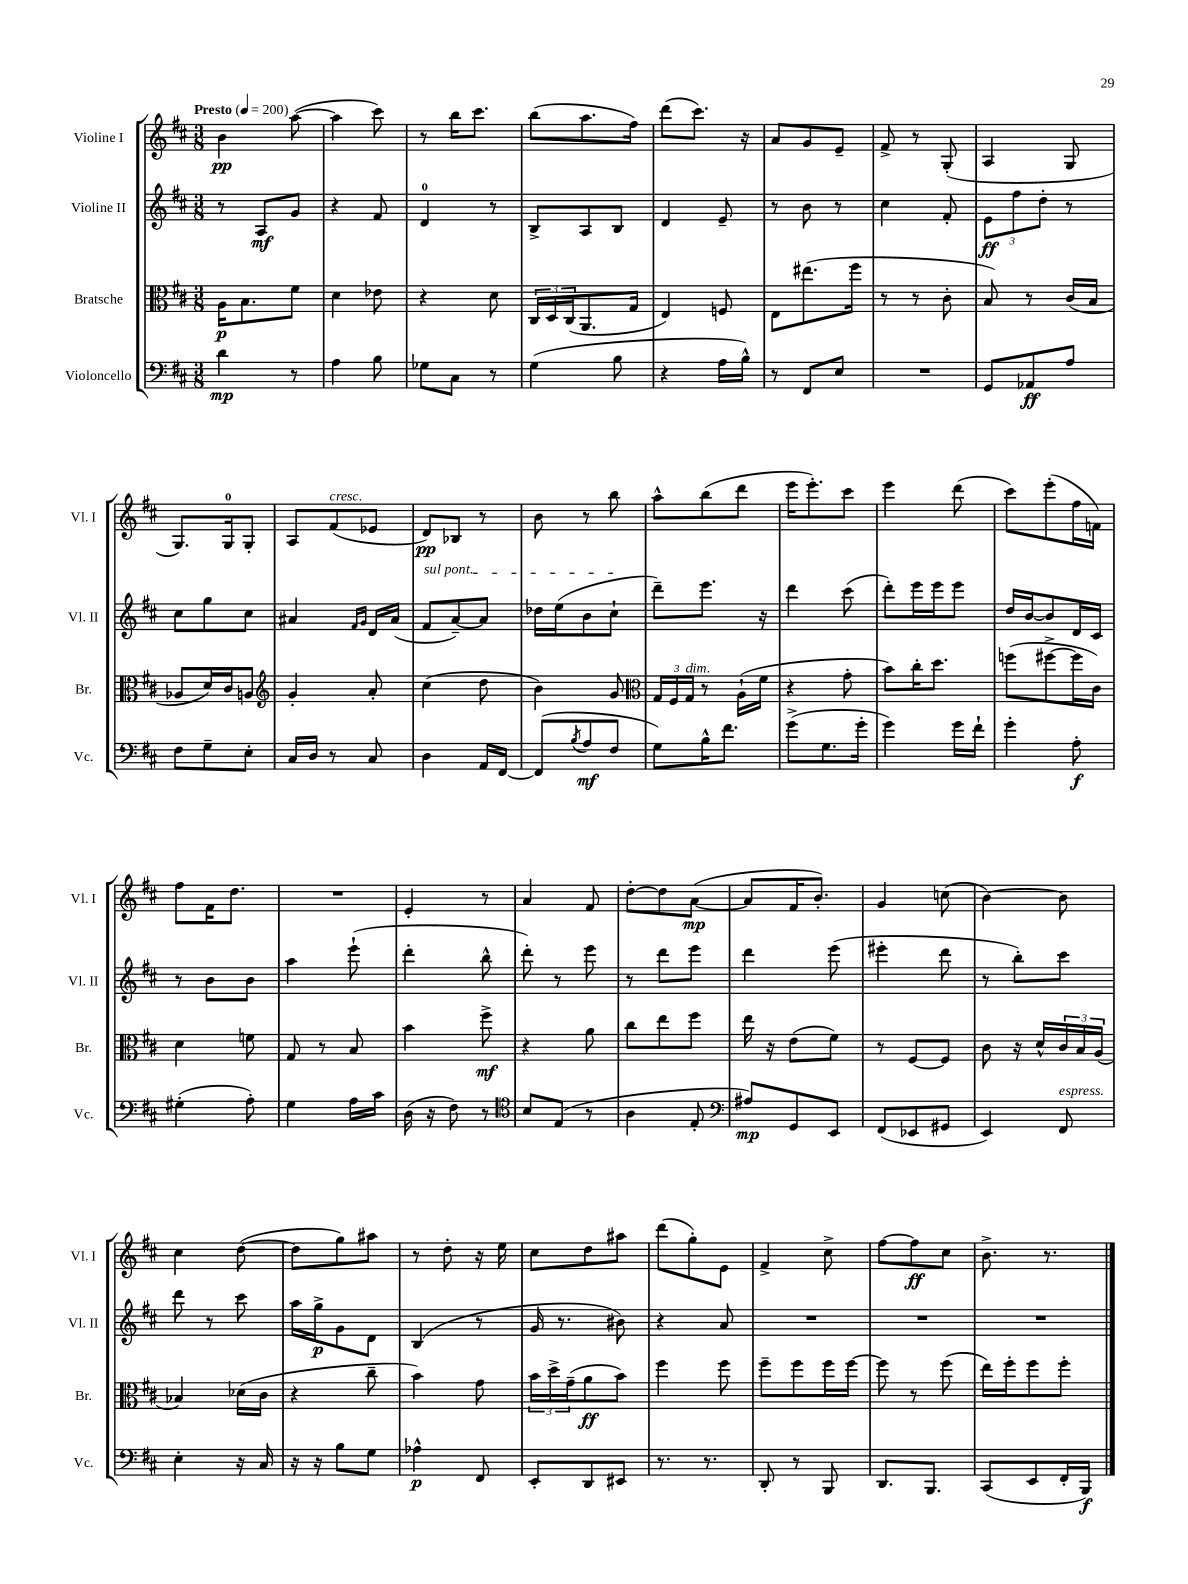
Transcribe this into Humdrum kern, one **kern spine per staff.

**kern	**kern	**kern	**kern
*staff4	*staff3	*staff2	*staff1
*clefF4	*clefC3	*clefG2	*clefG2
*k[f#c#]	*k[f#c#]	*k[f#c#]	*k[f#c#]
*M3/8	*M3/8	*M3/8	*M3/8
*MM200	*MM200	*MM200	*MM200
4d\	16A\LK	8r	4b\
.	8.B\	.	.
.	.	8A/L	.
8r	8f#\J	8g/J	([8aa\
=	=	=	=
4A\	4d\	4r	4aa\]
8B\	8e-\	8f#/	8ccc#\)
=	=	=	=
8G-\L	4r	4d/	8r
8C#\J	.	.	16bb\LK
.	.	.	8.ccc#\J
8r	8d\	8r	.
=	=	=	=
(4G\	24C#/LL	8B^/L	(8bb\L
.	24D/	.	.
.	(24C#/J	.	.
.	8.AA/	8A/	8.aa\
8B\	.	8B/J	.
.	16G/Jk	.	16ff#\Jk)
=	=	=	=
4r	4E/)	4d/	(8ddd\L
.	.	.	8.ccc#\J)
16A\LL	8F/	8e~/	.
16B^^\JJ)	.	.	16r
=	=	=	=
8r	8E\L	8r	8a/L
8FF#/L	(8.ee#\	8b\	8g/
8E/J	.	8r	8e~/J
.	16ff#\Jk	.	.
=	=	=	=
4.r	8r	4cc#\	8f#^/
.	8r	.	8r
.	8c#'\	8f#'/	(8G'/
=	=	=	=
8GG/L	8B/)	12e\L	4A/
.	.	12ff#\	.
8AA-/	8r	.	.
.	.	12dd'\J	.
8A/J	(16c#/LL	8r	8G/
.	16B/JJ	.	.
=	=	=	=
8F#\L	8A-/L	8cc#\L	8.G/L)
8G~\	16d/L)	8gg\	.
.	16c#/J	.	16G/k
8E'\J	8A/J	8cc#\J	8G'/J
=	=	=	=
*	*clefG2	*	*
16C#/LL	4g'/	4a#/	8A/L
16D/JJ	.	.	.
8r	.	.	(8f#/
.	.	16qqf#/LL	.
.	.	16qqg/JJ	.
8C#/	8a'/	16d/LL	8e-/J
.	.	(16a#/JJ	.
=	=	=	=
4D\	(4cc#\	8f#/L	8d/L)
.	.	[8a~/)	8B-/J
16AA/LL	8dd\	8a/]J	8r
[16FF#/JJ	.	.	.
=	=	=	=
(8FF#/]L	4b\)	16dd-\LL	8b\
.	.	(16ee\J	.
8qB/	.	.	.
8A/	.	8b\	8r
8F#/J	8g/	8cc#`\J	8bb\
=	=	=	=
*	*clefC3	*	*
8G\L)	24G/LL	8ddd~\L)	8aa^^\L
.	24F#/	.	.
.	24G/JJ	.	.
16B^^\K	8r	8.eee\J	(8bb\
8.f#\J	.	.	.
.	(16A`\LL	.	8ddd\J
.	16f#\JJ	16r	.
=	=	=	=
(8g^\L	4r	4ddd\	16eee\LK
.	.	.	8.eee'\)
8.G\	.	.	.
.	8g'\	(8ccc#\	8ccc#\J
16g'\Jk	.	.	.
=	=	=	=
4g\)	8b\L)	8ddd'\L)	4eee\
.	16cc#'\K	16eee\L	.
.	8.dd\J	16eee\J	.
16g\LL	.	8eee\J	(8ddd\
16f#`\JJ	.	.	.
=	=	=	=
4g'\	(8ff\L	16dd/LL	8ccc#\L)
.	.	[16b/J	.
.	[8ff#^\	8b/]	(8eee'\
8A'\	16ff#\]L	16d/L	16ff#\L
.	16c#\JJ)	16c#/JJ	16f\JJ)
=	=	=	=
(4G#'\	4d\	8r	8ff#\L
.	.	8b\L	16f#\K
.	.	.	8.dd\J
8A'\)	8f\	8b\J	.
=	=	=	=
4G\	8G/	4aa\	4.r
.	8r	.	.
16A\LL	8B/	(8eee`\	.
16c#\JJ	.	.	.
=	=	=	=
(16D\	4b\	4ddd'\	4e'/
16r	.	.	.
8F#\)	.	.	.
8r	8ff#^\	8bb^^\	8r
=	=	=	=
*clefC4	*	*	*
8B/L	4r	8ddd'\)	4a/
(8E/J	.	8r	.
8r	8a\	8eee\	8f#/
=	=	=	=
4A\	8cc#\L	8r	[8dd'\L
.	8ee\	8ddd\L	8dd\]
8E'/	8ff#\J	8eee\J	([8a\J
=	=	=	=
*clefF4	*	*	*
8A#/L)	16ee\	4ddd\	8a/]L
.	16r	.	.
8GG/	(8e\L	.	16f#/K
.	.	.	8.b'/J)
8EE/J	8f#\J)	(8eee\	.
=	=	=	=
(8FF#/L	8r	4eee#'\	4g/
8EE-/	[8F#/L	.	.
8GG#/J	8F#/]J	8ddd\	(8cc\
=	=	=	=
4EE/)	8c#\	8r	[4b\)
.	16r	8bb'\L)	.
.	16d^^/LL	.	.
8FF#/	24c#/	8ccc#\J	8b\]
.	24B/	.	.
.	(24A/JJ	.	.
=	=	=	=
4E'\	4B-/)	8ddd\	4cc#\
.	.	8r	.
16r	(16d-\LL	8ccc#\	([8dd\
16C#/	16c#\JJ	.	.
=	=	=	=
16r	4r	16aa\LL	8dd\]L
16r	.	16gg^\J	.
8B\L	.	8g\	8gg\)
8G\J	8cc#~\	8d\J	8aa#\J
=	=	=	=
4A-^^\	4b\)	(4B/	8r
.	.	.	8dd'\
8FF#/	8g\	8r	16r
.	.	.	16ee\
=	=	=	=
8EE'/L	24b\LL	16g/	8cc#\L
.	24dd^\	.	.
.	.	8.r	.
.	(24g~\J	.	.
8DD/	8a\	.	8dd\
8EE#/J	8b\J)	8b#\)	8aa#\J
=	=	=	=
8.r	4ff#\	4r	(8ddd\L
.	.	.	8gg'\)
8.r	.	.	.
.	8ff#\	8a/	8e\J
=	=	=	=
8DD'/	8ff#~\L	4.r	4f#^/
8r	8ff#\	.	.
8BBB/	16ff#\L	.	8cc#^\
.	[16ff#\JJ	.	.
=	=	=	=
8.DD/L	8ff#\]	4.r	[8ff#\L
.	8r	.	8ff#\]
8.BBB/J	.	.	.
.	(8ff#\	.	8cc#\J
=	=	=	=
(8CC#/L	16ee\LL)	4.r	8.b^\
.	16ff#'\J	.	.
8EE/	8ff#\	.	.
.	.	.	8.r
16FF#'/L	8ff#'\J	.	.
16BBB/JJ)	.	.	.
==	==	==	==
*-	*-	*-	*-
